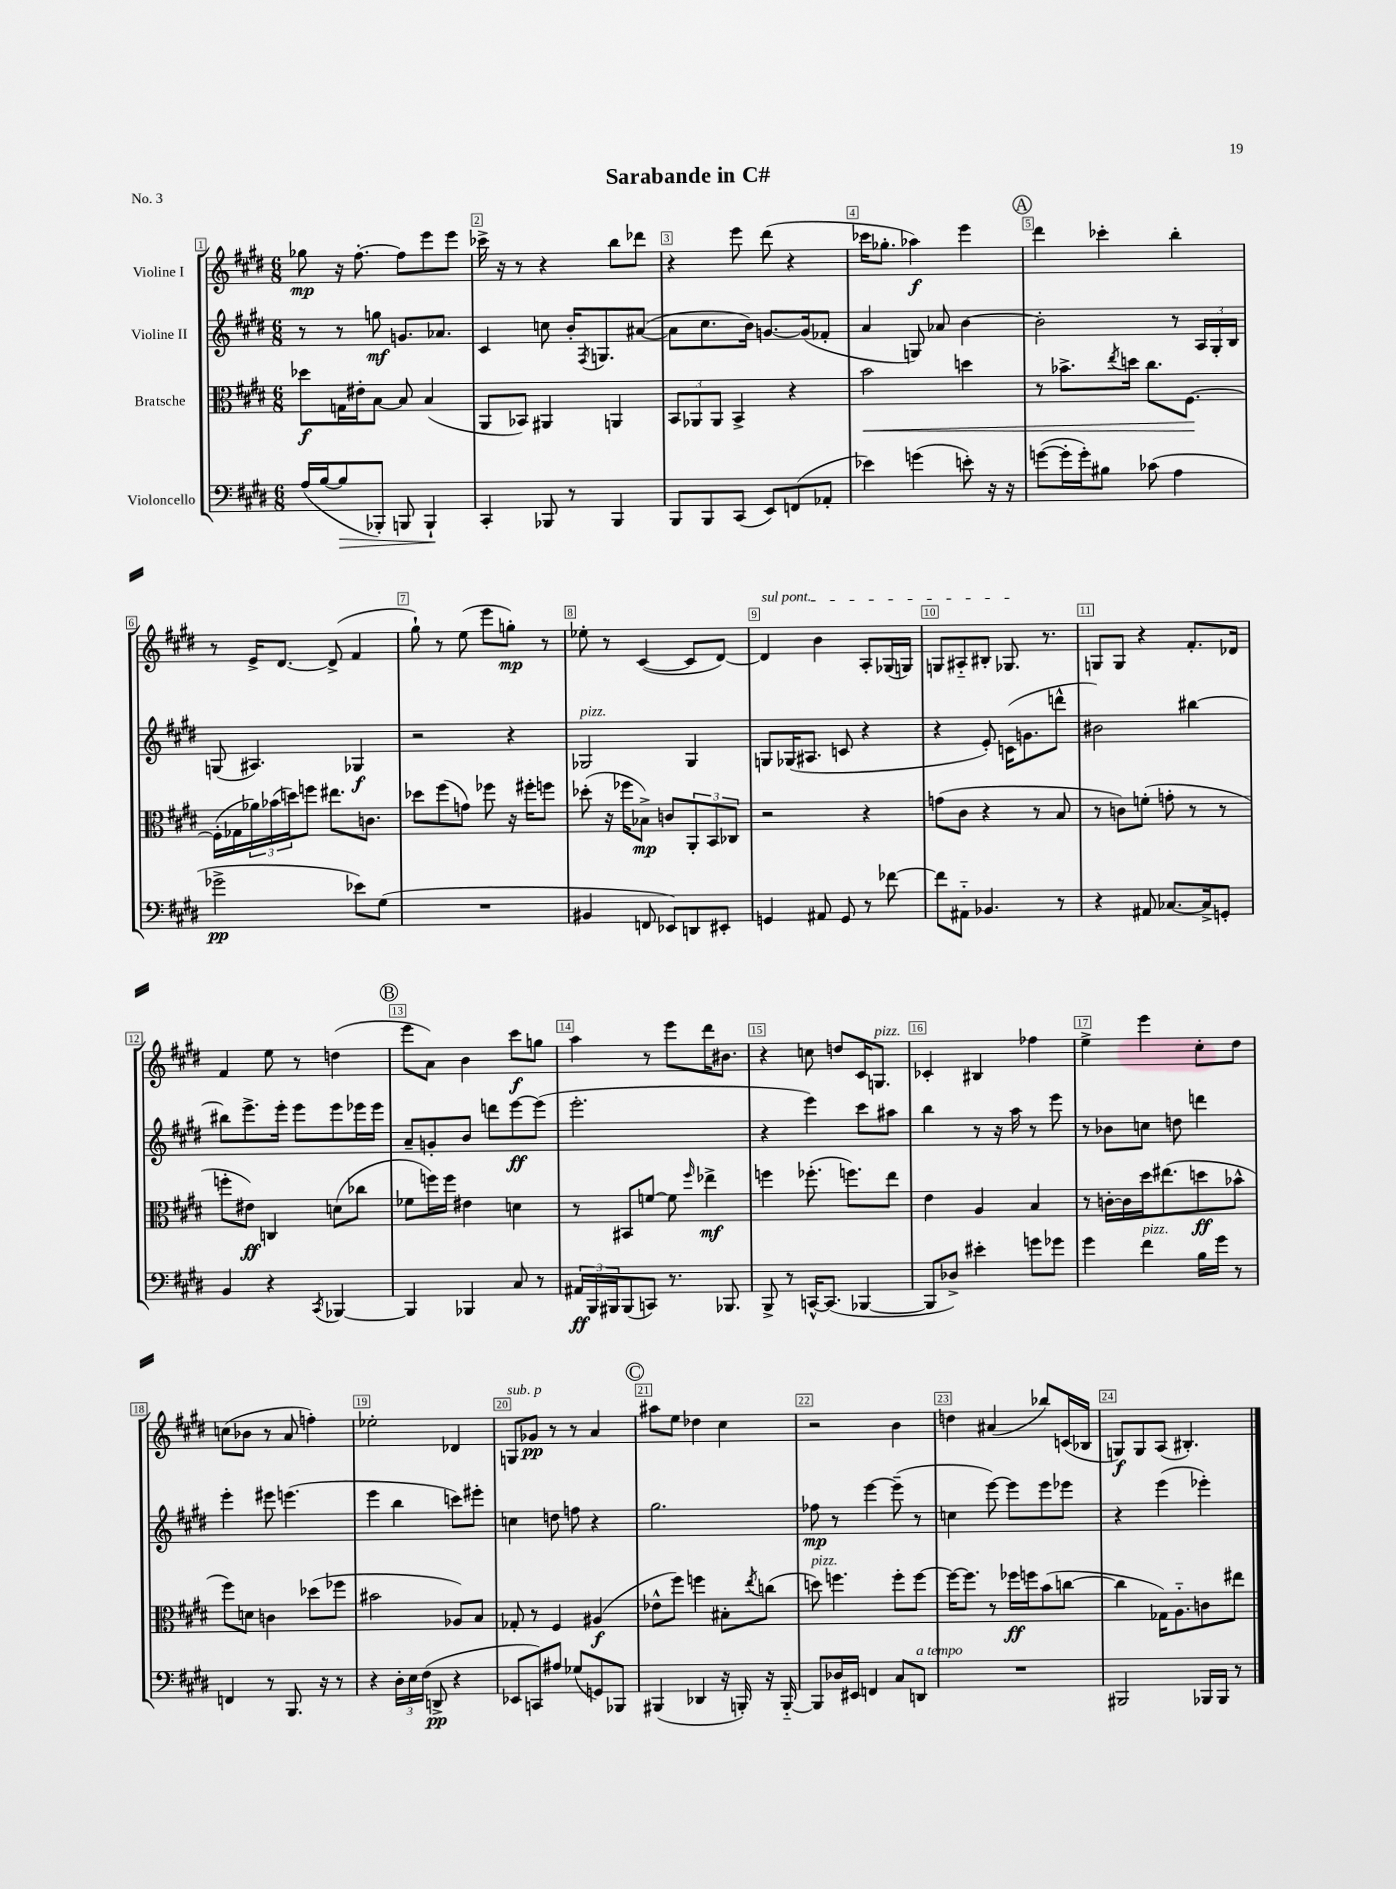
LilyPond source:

\header { title = "Sarabande in C#" piece = "No. 3" }
<<
\new StaffGroup <<
\new Staff = "s0" \with { instrumentName = "Violine I" } {
    \clef treble \key e \major \numericTimeSignature \time 6/8
    ges''8\mp r16 fis''8.~-. fis''8 e'''8 e'''8 |
    ces'''16-> r16 r8 r4 b''8 des'''8 |
    r4 e'''8 dis'''8( r4 |
    ces'''16 ges''8.-. aes''4\f) e'''4 |
    \mark \markup { \circle "A" } dis'''4 ces'''4-. b''4-. |
    r8 e'16-> dis'8.~ dis'8->( fis'4 |
    gis''8-!) r8 e''8( e'''8 g''8-.\mp) r8 |
    ees''8-. r8 cis'4~( cis'8 dis'8~) |
    \once \override TextSpanner.bound-details.left.text = \markup { \italic "sul pont." } dis'4\startTextSpan b'4 a8-. ges16( g16) |
    g8 ais8-_ bis8-. ges8.\stopTextSpan r8. |
    g8 g8 r4 fis'8.-. des'16 |
    fis'4 e''8 r8 d''4( |
    \mark \markup { \circle "B" } e'''8 a'8) b'4 cis'''8\f g''8 |
    a''4 r8 e'''8 dis'''16 bis'8. |
    r4 c''8 d''8 cis'16 g8.^\markup { \italic "pizz." } |
    ces'4-. bis4 fes''4 |
    e''4-> e'''4 cis''8-. dis''8 |
    c''8( bes'8 r8 a'8 f''4-.) |
    ees''2-. des'4 |
    g8^\markup { \italic "sub. p" } ges'8\pp r8 r8 a'4 |
    \mark \markup { \circle "C" } ais''8 e''8 des''4 cis''4 |
    r2 b'4 |
    d''4 ais'4( bes''8) c'16( bes16 |
    g8\f) g8 a8( bis4.-.) \bar "|." |
}
\new Staff = "s1" \with { instrumentName = "Violine II" } {
    \clef treble \key e \major \numericTimeSignature \time 6/8
    r8 r8 g''8\mf g'8. aes'8. |
    cis'4 c''8 b'16-. \acciaccatura { fis8 } g8. ais'8~( |
    ais'8 cis''8. b'16) g'8.~ g'16( fes'8-. |
    a'4 g8) aes'8 b'4~ |
    \mark \markup { \circle "A" } b'2-. r8 \tuplet 3/2 { a16 gis16-. b16 } |
    g8( ais4.) ges4\f |
    r2 r4 |
    ges2^\markup { \italic "pizz." } ges4 |
    g8 ges16( ais8. c'8 r4 |
    r4 e'8-.) c'16( g'8. d'''8-^ |
    bis'2) bis''4~ |
    bis''8 e'''8.-> e'''16-. e'''8 e'''8 ees'''16 ees'''16 |
    \mark \markup { \circle "B" } a'8-- g'8-. b'8 d'''8 e'''8~\ff e'''8( |
    e'''2.-. |
    r4 e'''4) cis'''8 ais''8 |
    b''4 r8 r16 a''16 r8 e'''8 |
    r8 bes'8 c''8 d''8 d'''4 |
    e'''4-. eis'''8 e'''4.( |
    e'''4 b''4 c'''8) eis'''8-. |
    c''4 d''8 f''8 r4 |
    \mark \markup { \circle "C" } gis''2. |
    fes''8\mp r8 e'''4~ e'''8--( r8 |
    c''4 e'''8~) e'''8 e'''8 ees'''8 |
    r4 e'''4( ees'''4-.) \bar "|." |
}
\new Staff = "s2" \with { instrumentName = "Bratsche" } {
    \clef alto \key e \major \numericTimeSignature \time 6/8
    des''8\f g16 eis'16-. b8~ b8 b4( |
    a,8 bes,8) ais,4 a,4 |
    \tuplet 3/2 { b,8 aes,8 aes,8 } b,4-> r4 |
    b'2\< d''4 |
    \mark \markup { \circle "A" } r8 bes'8.-> \acciaccatura { e''8 } d''16 cis''8. fis8.~\! |
    fis16-.( ges16 \tuplet 3/2 { aes'16) bes'16( d''16) } f''8 eis''8. c'8. |
    des''8 fis''8( g'8) fes''8 r16 fis''16-. f''8 |
    des''8-.( r16 fes''16 bes8->\mp) c'8 \tuplet 3/2 { a,8-. b,8 ces8 } |
    r2 r4 |
    g'8( cis'8 r4 r8 b8 |
    r8 c'8) f'8-.( g'8-. r8 r8 |
    f''8-. eis'8\ff) c4 d'8( ces''8 |
    \mark \markup { \circle "B" } fes'8 f''16) f''16 eis'4 d'4 |
    r8 bis,8 f'8~ f'8 \grace { fis''16 } ees''4->\mf |
    f''4 fes''8.-.( f''8.) e''8 |
    e'4 a4 b4 |
    r8 c'16~-. c'16 dis''16 eis''8.( d''8\ff bes'8-^ |
    fis''8) d'8 c'4 des''8( fes''8 |
    bis'2 aes8) b8 |
    ges8-. r8 fis4 ais4\f( |
    \mark \markup { \circle "C" } ees'8-^ fis''8) f''4 bis8-. \acciaccatura { e''8 } c''8( |
    d''8^\markup { \italic "pizz." }) f''4. f''8-. f''8~ |
    f''16~ f''8. r8 fes''16\ff f''16 b'8( c''8~ |
    c''4 ges16) a8.-_ c'8 eis''8 \bar "|." |
}
\new Staff = "s3" \with { instrumentName = "Violoncello" } {
    \clef bass \key e \major \numericTimeSignature \time 6/8
    a16( b16~ b8\> bes,,8-.) b,,8 b,,4-!\! |
    cis,4-. bes,,8 r8 bes,,4 |
    b,,8 b,,8 cis,8( e,8) f,8( aes,8-. |
    ees'4) g'4( e'8-.) r16 r16 |
    \mark \markup { \circle "A" } g'8~( g'16-. g'16-.) bis8 ces'8( a4 |
    ges'2->\pp ees'8) gis8( |
    R2. |
    bis,4 f,8 ees,8) d,8 eis,8-. |
    g,4 ais,8 g,8 r8 fes'8~ |
    fes'8 ais,8-_ bes,4. r8 |
    r4 ais,8 ces8.~ ces16-> g,8-. |
    b,4 r4 \acciaccatura { cis,8 } bes,,4~ |
    \mark \markup { \circle "B" } bes,,4 bes,,4 cis8 r8 |
    \tuplet 3/2 { ais,16\ff b,,16 bis,,16 } bis,,8( c,8) r8. bes,,8. |
    b,,8-> r8 c,16~-^ c,8.( bes,,4~ |
    bes,,8 des8->) eis'4-. g'8 ges'8 |
    gis'4 fis'4^\markup { \italic "pizz." } b16 gis'16 r8 |
    f,4 r8 b,,8. r16 r8 |
    r4 \tuplet 3/2 { dis16-. e16 fis16( } d,8->\pp r4 |
    ees,8 c,8) ais8 ges8( g,8) bes,,8 |
    \mark \markup { \circle "C" } bis,,4( des,4 r16 b,,16-.) r16 b,,16~-_ |
    b,,8 des16 eis,16 f,4 cis8 d,8^\markup { \italic "a tempo" } |
    R2. |
    bis,,2 bes,,16 bes,,16 r8 \bar "|." |
}
>>
>>
\layout { \context { \Score \override BarNumber.break-visibility = ##(#f #t #t) barNumberVisibility = #all-bar-numbers-visible \override BarNumber.stencil = #(make-stencil-boxer 0.1 0.3 ly:text-interface::print) } }
